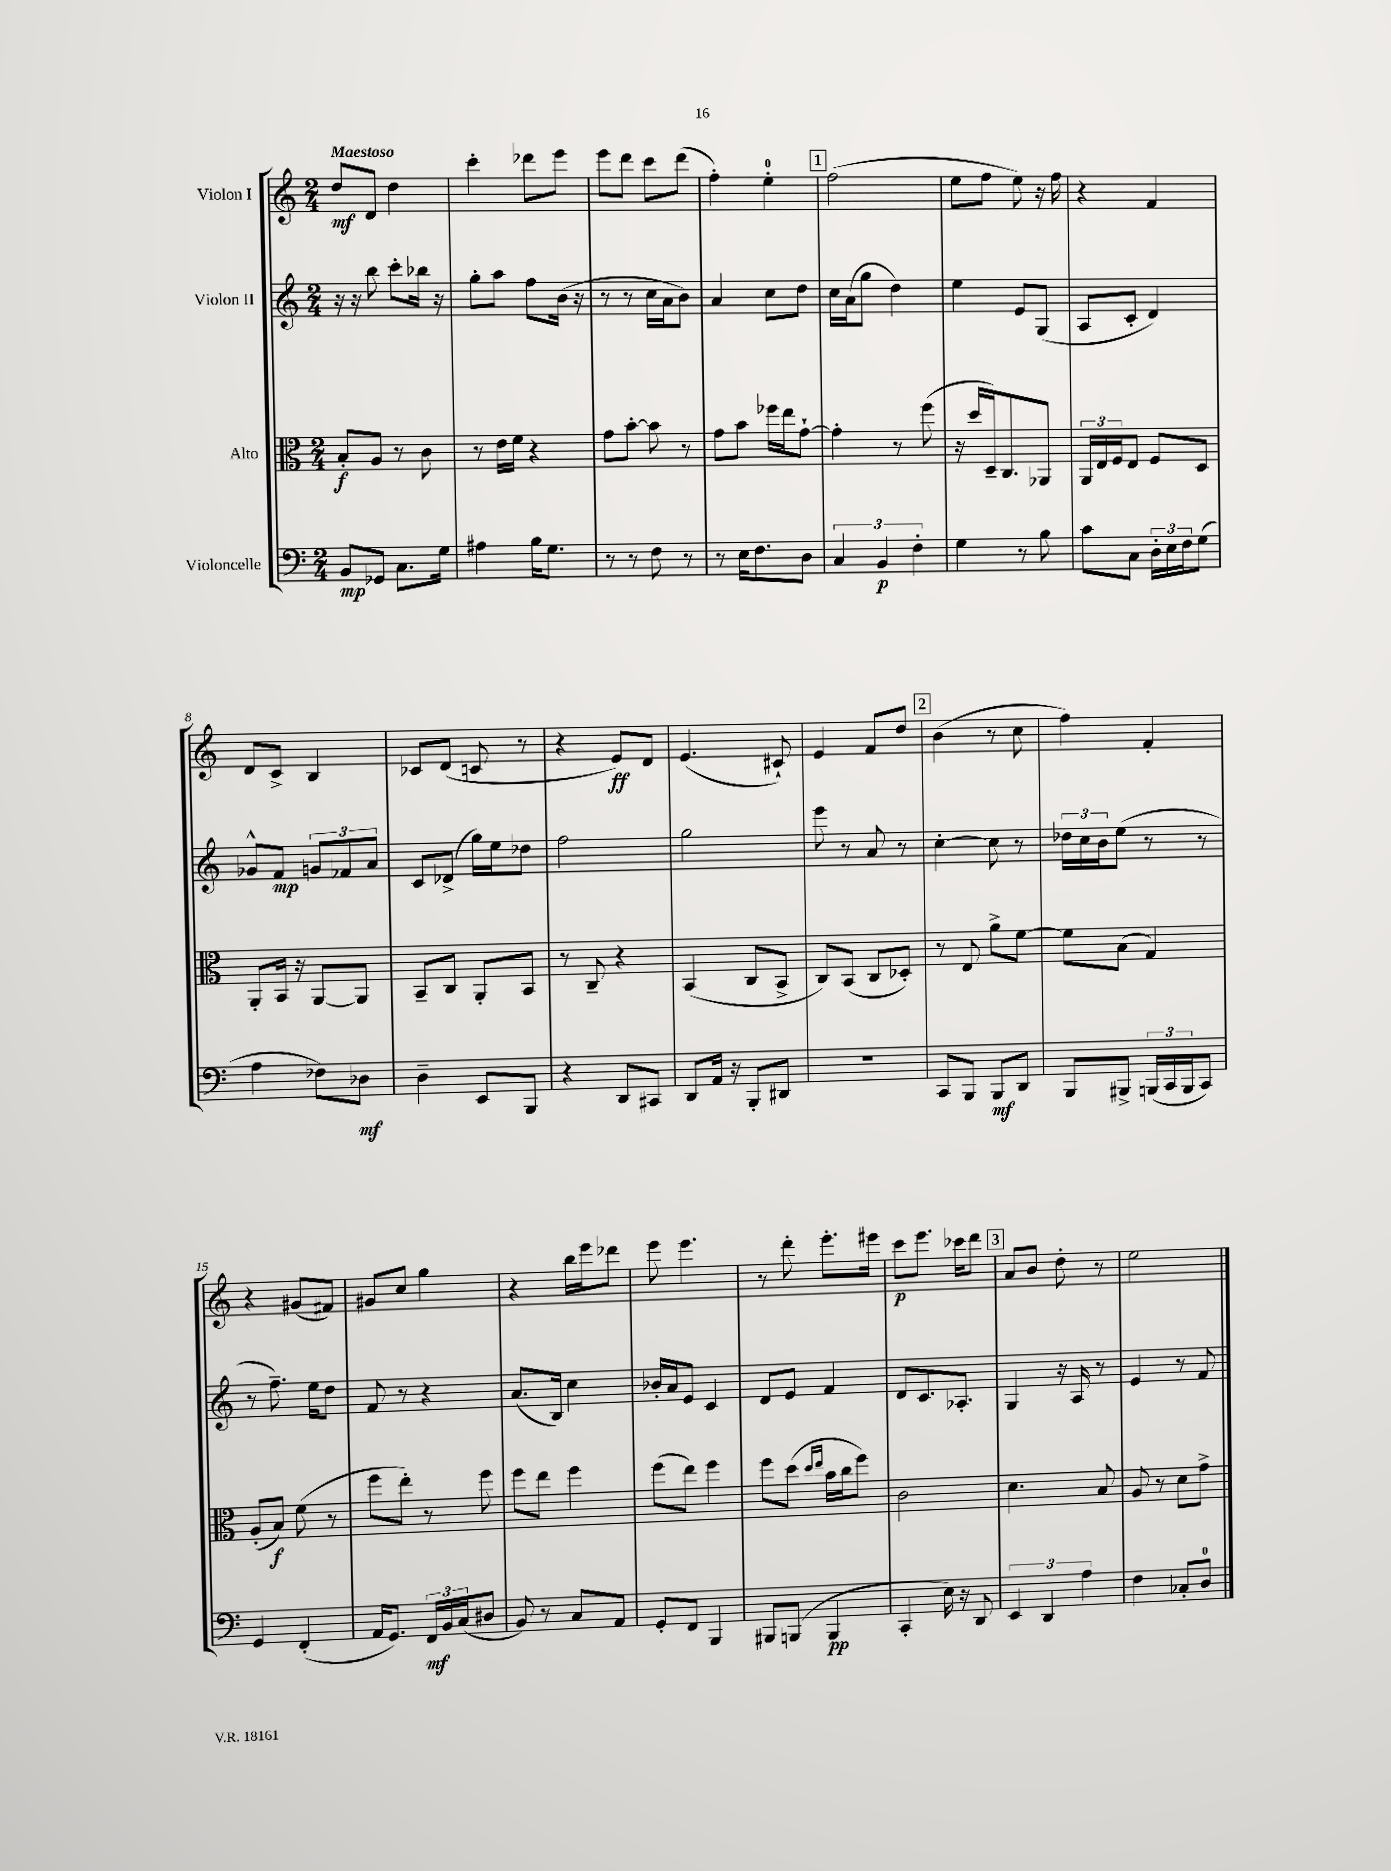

**kern	**dynam	**kern	**dynam	**kern	**dynam	**kern	**dynam
*part4	*part4	*part3	*part3	*part2	*part2	*part1	*part1
*staff4	*staff4	*staff3	*staff3	*staff2	*staff2	*staff1	*staff1
*I"Violoncelle	*	*I"Alto	*	*I"Violon II	*	*I"Violon I	*
*clefF4	*	*clefC3	*	*clefG2	*	*clefG2	*
*k[]	*	*k[]	*	*k[]	*	*k[]	*
*M2/4	*	*M2/4	*	*M2/4	*	*M2/4	*
=1	=1	=1	=1	=1	=1	=1	=1
!	!	!	!	!	!	!LO:TX:a:B:t=Maestoso	!
8BB/L	mp	8B'/L	f	16r	.	8dd/L	mf
.	.	.	.	16r	.	.	.
8GG-X/J	.	8A/J	.	8bb\	.	8d/J	.
8.C\L	.	8r	.	8ccc'\L	.	4dd\	.
.	.	8c\	.	16bb-X\Jk	.	.	.
16G\Jk	.	.	.	16r	.	.	.
=2	=2	=2	=2	=2	=2	=2	=2
4A#X\	.	8r	.	8gg'\L	.	4ccc'\	.
.	.	16e\LL	.	8aa\J	.	.	.
.	.	16f\JJ	.	.	.	.	.
16B\KL	.	4r	.	8ff\L	.	8ddd-X\L	.
8.G\J	.	.	.	.	.	.	.
.	.	.	.	(16b\Jk	.	8eee\J	.
.	.	.	.	16r	.	.	.
=3	=3	=3	=3	=3	=3	=3	=3
8r	.	8g\L	.	8r	.	8eee\L	.
8r	.	[8b'\J	.	8r	.	8ddd\J	.
8F\	.	8b\]	.	16cc\LL	.	8ccc\L	.
.	.	.	.	16a\J	.	.	.
8r	.	8r	.	8b\J)	.	(8ddd\J	.
=4	=4	=4	=4	=4	=4	=4	=4
8r	.	8g\L	.	4a/	.	4ff'\)	.
16E\KL	.	8b\J	.	.	.	.	.
8.F\	.	.	.	.	.	.	.
.	.	16ff-X\LL	.	8cc\L	.	4ee'\	.
.	.	16ee\J	.	.	.	.	.
8D\J	.	[8g`\J	.	8dd\J	.	.	.
!!LO:REH:place=s1:t=1
=5	=5	=5	=5	=5	=5	=5	=5
6C/	.	4g'\]	.	16cc\LL	.	(2ff\	.
.	.	.	.	(16a\J	.	.	.
.	.	.	.	8gg\J	.	.	.
6BB/	p	.	.	.	.	.	.
.	.	8r	.	4dd\)	.	.	.
6F'\	.	.	.	.	.	.	.
.	.	(8ff\	.	.	.	.	.
=6	=6	=6	=6	=6	=6	=6	=6
4G\	.	16r	.	4ee\	.	8ee\L	.
.	.	16dd/LL	.	.	.	.	.
.	.	16D~/J)	.	.	.	8ff\J	.
.	.	8.C/	.	.	.	.	.
8r	.	.	.	8e/L	.	8ee\)	.
8B\	.	8AA-X/J	.	(8G/J	.	16r	.
.	.	.	.	.	.	16ff\	.
=7	=7	=7	=7	=7	=7	=7	=7
8c\L	.	24AA/LL	.	8A/L	.	4r	.
.	.	24E/	.	.	.	.	.
.	.	24F/J	.	.	.	.	.
8C\J	.	8E/J	.	8c'/J	.	.	.
24D'\LL	.	8F/L	.	4d/)	.	4f/	.
24E\	.	.	.	.	.	.	.
24F\J	.	.	.	.	.	.	.
(8G\J	.	8D/J	.	.	.	.	.
!!LO:LB:g=z
=8	=8	=8	=8	=8	=8	=8	=8
4A\	.	8AA'/L	.	8g-X^^/L	.	8d/L	.
.	.	16BB/Jk	.	8f/J	mp	8c^/J	.
.	.	16r	.	.	.	.	.
8F-X\L)	.	[8AA/L	.	12gn/L	.	4B/	.
.	.	.	.	12f-X/	.	.	.
8D-X\J	mf	8AA/J]	.	.	.	.	.
.	.	.	.	12a/J	.	.	.
=9	=9	=9	=9	=9	=9	=9	=9
4D~\	.	8BB~/L	.	8c/L	.	8c-X/L	.
.	.	8C/J	.	(8d-X^/J	.	(8d/J	.
8EE/L	.	8AA'/L	.	16gg\LL)	.	8cn/	.
.	.	.	.	16ee\J	.	.	.
8BBB/J	.	8BB/J	.	8dd-X\J	.	8r	.
=10	=10	=10	=10	=10	=10	=10	=10
4r	.	8r	.	2ff\	.	4r	.
.	.	8C~/	.	.	.	.	.
8DD/L	.	4r	.	.	.	8e/L)	ff
8CC#X/J	.	.	.	.	.	8d/J	.
=11	=11	=11	=11	=11	=11	=11	=11
8DD/L	.	(4BB/	.	2gg\	.	(4.e/	.
16AA/Jk	.	.	.	.	.	.	.
16r	.	.	.	.	.	.	.
8BBB'/L	.	8C/L	.	.	.	.	.
8DD#X/J	.	8BB^/J	.	.	.	8c#X`/)	.
=12	=12	=12	=12	=12	=12	=12	=12
2r	.	8C/L)	.	8eee\	.	4e/	.
.	.	(8BB/J	.	8r	.	.	.
.	.	8C/L	.	8a/	.	8f/L	.
.	.	8D-X'/J)	.	8r	.	8dd/J	.
!!LO:REH:place=s1:t=2
=13	=13	=13	=13	=13	=13	=13	=13
8CC/L	.	8r	.	[4cc'\	.	(4b\	.
8BBB/J	.	8E/	.	.	.	.	.
8BBB/L	mf	8a^\L	.	8cc\]	.	8r	.
8DD/J	.	[8f\J	.	8r	.	8cc\	.
=14	=14	=14	=14	=14	=14	=14	=14
8BBB/L	.	8f\L]	.	24dd-X\LL	.	4ff\)	.
.	.	.	.	24cc\	.	.	.
.	.	.	.	24b\J	.	.	.
8BBB#X^/J	.	(8B\J	.	(8ee\J	.	.	.
(24BBBn/LL	.	4G/)	.	8r	.	4f'/	.
24CC/	.	.	.	.	.	.	.
24BBB/J	.	.	.	.	.	.	.
8CC/J)	.	.	.	8r	.	.	.
!!LO:LB:g=z
=15	=15	=15	=15	=15	=15	=15	=15
4GG/	.	(8A'/L	.	8r	.	4r	.
.	.	8B/J)	f	8.ff~\)	.	.	.
(4FF'/	.	(8f\	.	.	.	(8g#X/L	.
.	.	.	.	16ee\KL	.	.	.
.	.	8r	.	8dd\J	.	8f#X/J)	.
=16	=16	=16	=16	=16	=16	=16	=16
16AA/KL	.	8ff\L	.	8f/	.	8g#X/L	.
8.GG/J)	.	.	.	.	.	.	.
.	.	8ee'\J)	.	8r	.	8cc/J	.
24FF/LL	mf	8r	.	4r	.	4gg\	.
24BB/	.	.	.	.	.	.	.
(24C/J	.	.	.	.	.	.	.
8D#X/J	.	8ff\	.	.	.	.	.
=17	=17	=17	=17	=17	=17	=17	=17
8BB/)	.	8ff\L	.	(8.a/L	.	4r	.
8r	.	8ee\J	.	.	.	.	.
.	.	.	.	16B/Jk)	.	.	.
8C/L	.	4ff\	.	4cc\	.	16bb\LL	.
.	.	.	.	.	.	16eee\J	.
8AA/J	.	.	.	.	.	8ddd-X\J	.
=18	=18	=18	=18	=18	=18	=18	=18
8GG'/L	.	(8ff\L	.	16b-X'/LL	.	8eee\	.
.	.	.	.	16a/J	.	.	.
8FF/J	.	8ee\J)	.	8e/J	.	4.eee\	.
4BBB/	.	4ff\	.	4c/	.	.	.
=19	=19	=19	=19	=19	=19	=19	=19
8BBB#X/L	.	8ff\L	.	8d/L	.	8r	.
(8BBBn/J	.	(8dd\J	.	8e/J	.	8ddd'\	.
.	.	16qqdd/LL	.	.	.	.	.
.	.	16qqee/JJ	.	.	.	.	.
4BBB/	pp	16b\LL	.	4f/	.	8.eee'\L	.
.	.	16cc\J	.	.	.	.	.
.	.	8ff\J)	.	.	.	.	.
.	.	.	.	.	.	16eee#X\Jk	.
=20	=20	=20	=20	=20	=20	=20	=20
4CC'/	.	2c\	.	8d/L	.	8ccc\L	p
.	.	.	.	8.c/	.	8.eee\J	.
16E\)	.	.	.	.	.	.	.
16r	.	.	.	8.A-X'/J	.	16ccc-X\KL	.
8DD/	.	.	.	.	.	8ddd\J	.
!!LO:REH:place=s1:t=3
=21	=21	=21	=21	=21	=21	=21	=21
6EE/	.	4.d\	.	4G/	.	8a/L	.
.	.	.	.	.	.	8b/J	.
6DD/	.	.	.	.	.	.	.
.	.	.	.	16r	.	8dd'\	.
.	.	.	.	16A/	.	.	.
6A\	.	.	.	.	.	.	.
.	.	8B/	.	8r	.	8r	.
=22	=22	=22	=22	=22	=22	=22	=22
4F\	.	8A/	.	4e/	.	2ee\	.
.	.	8r	.	.	.	.	.
8C-X'/L	.	8d\L	.	8r	.	.	.
8D/J	.	8g^\J	.	8f/	.	.	.
==	==	==	==	==	==	==	==
*-	*-	*-	*-	*-	*-	*-	*-
